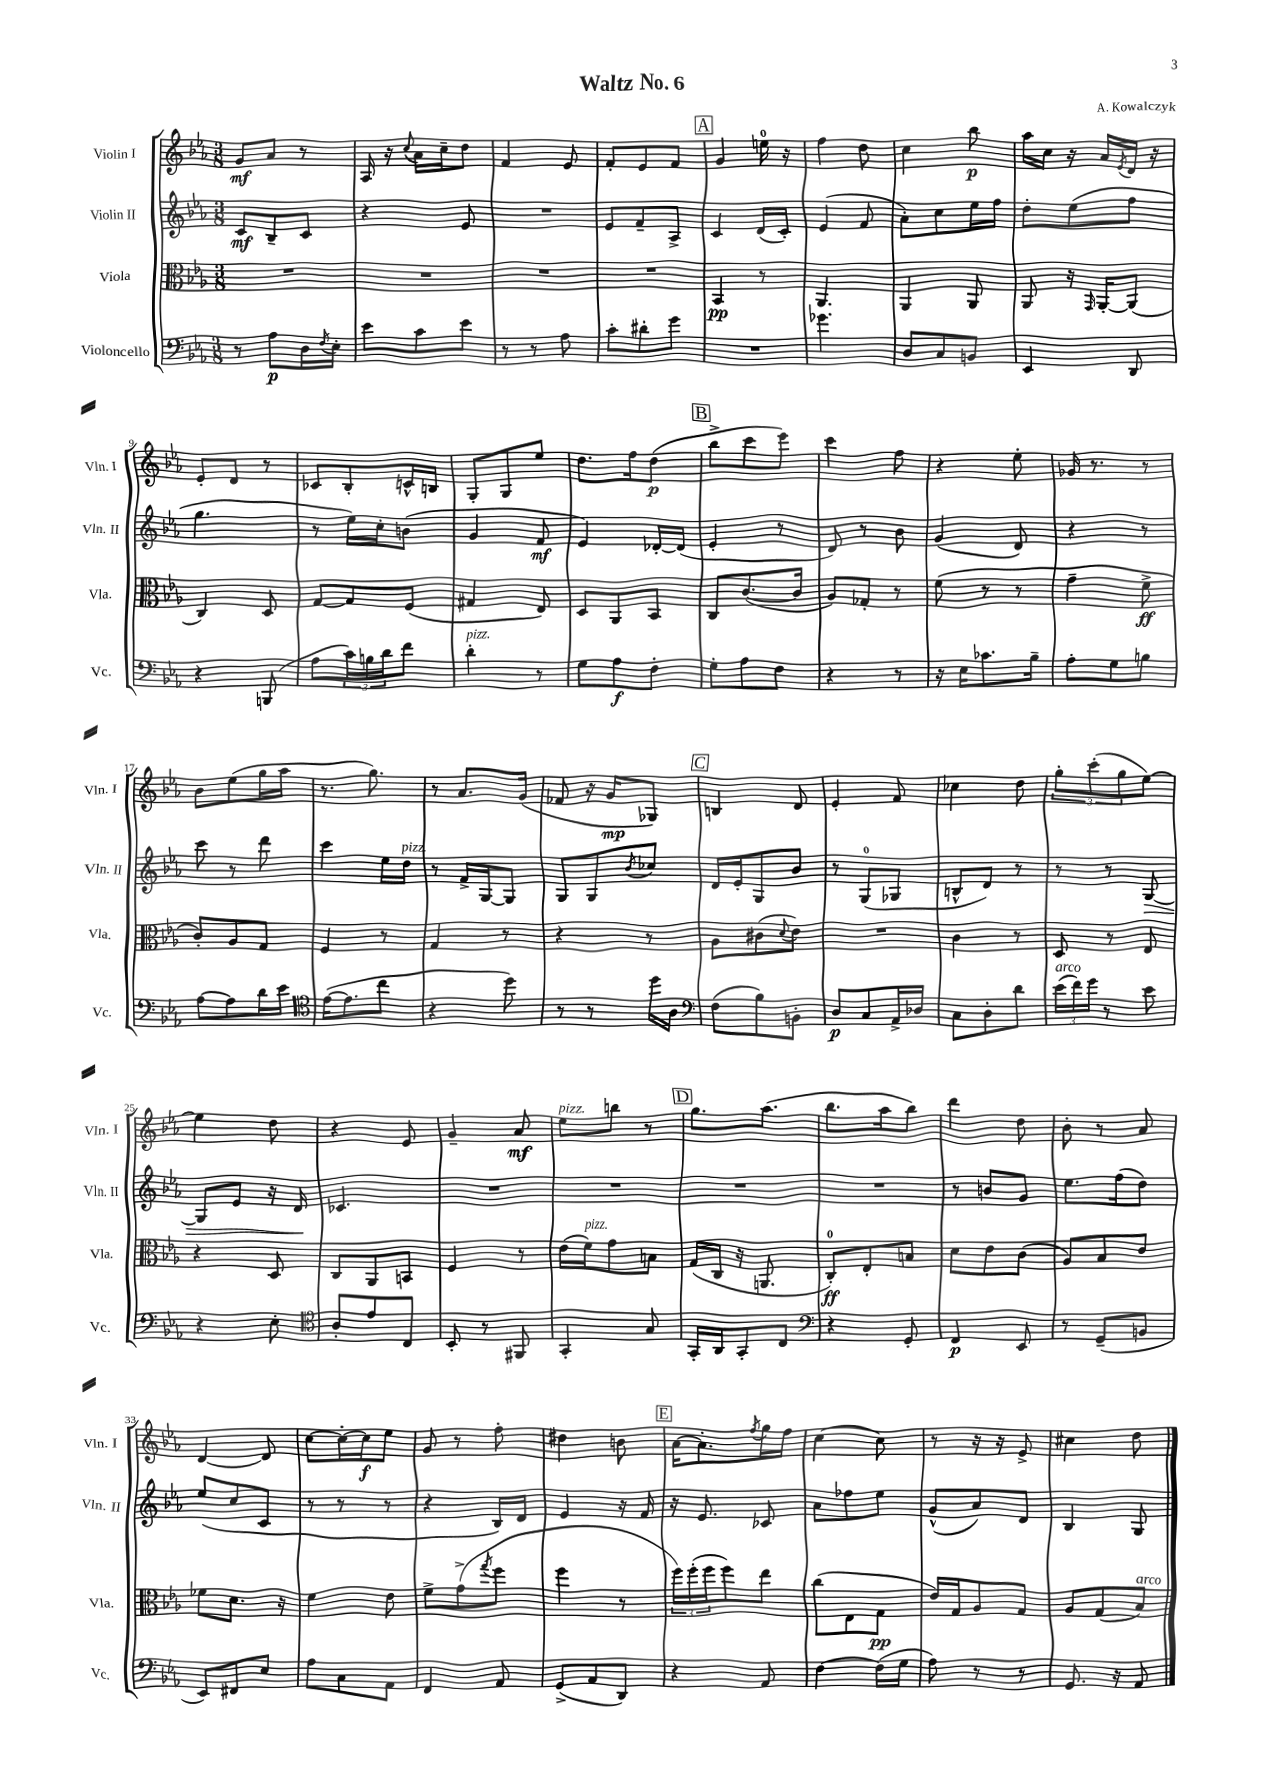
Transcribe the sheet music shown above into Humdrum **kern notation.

**kern	**dynam	**kern	**dynam	**kern	**dynam	**kern	**dynam
*part4	*part4	*part3	*part3	*part2	*part2	*part1	*part1
*staff4	*staff4	*staff3	*staff3	*staff2	*staff2	*staff1	*staff1
*I"Violoncello	*	*I"Viola	*	*I"Violin II	*	*I"Violin I	*
*I'Vc.	*	*I'Vla.	*	*I'Vln. II	*	*I'Vln. I	*
*clefF4	*	*clefC3	*	*clefG2	*	*clefG2	*
*k[b-e-a-]	*	*k[b-e-a-]	*	*k[b-e-a-]	*	*k[b-e-a-]	*
*M3/8	*	*M3/8	*	*M3/8	*	*M3/8	*
=1	=1	=1	=1	=1	=1	=1	=1
8r	.	4.r	.	8c/L	mf	8g/L	mf
8A-\L	p	.	.	8B-~/	.	8a-/J	.
16D\L	.	.	.	8c/J	.	8r	.
8qF/	.	.	.	.	.	.	.
16E-'\JJ	.	.	.	.	.	.	.
=2	=2	=2	=2	=2	=2	=2	=2
8e-\L	.	4.r	.	4r	.	16A-/	.
.	.	.	.	.	.	16r	.
.	.	.	.	.	.	8qqcc/	.
8c\	.	.	.	.	.	16a-\LL	.
.	.	.	.	.	.	16cc~\J	.
8e-\J	.	.	.	8e-/	.	8dd\J	.
=3	=3	=3	=3	=3	=3	=3	=3
8r	.	4.r	.	4.r	.	4f/	.
8r	.	.	.	.	.	.	.
8A-\	.	.	.	.	.	8e-/	.
=4	=4	=4	=4	=4	=4	=4	=4
8c'\L	.	4.r	.	8e-/L	.	8f'/L	.
8d#X'\	.	.	.	8f~/	.	8e-/	.
8g\J	.	.	.	8A-^/J	.	8f/J	.
!!LO:REH:place=s1:t=A
=5	=5	=5	=5	=5	=5	=5	=5
4.r	.	4BB-/	pp	4c/	.	4g/	.
.	.	8r	.	(16d/LL	.	16een\	.
.	.	.	.	16c'/JJ)	.	16r	.
=6	=6	=6	=6	=6	=6	=6	=6
4.g-X\	.	4.AA-/	.	(4e-/	.	4ff\	.
.	.	.	.	8f/	.	8dd\	.
=7	=7	=7	=7	=7	=7	=7	=7
8D/L	.	4AA-/	.	8a-'\L)	.	4cc\	.
8C/	.	.	.	8cc\	.	.	.
8BBn/J	.	8AA-/	.	16ee-\L	.	8bb-\	p
.	.	.	.	16ff\JJ	.	.	.
=8	=8	=8	=8	=8	=8	=8	=8
4EE-/	.	8AA-/	.	8dd'\L	.	16aa-\LL	.
.	.	.	.	.	.	16cc\JJ	.
.	.	16r	.	(8ee-\	.	16r	.
.	.	16qqGG/	.	.	.	.	.
.	.	[16AA-'/KL	.	.	.	16a-/LL	.
.	.	.	.	.	.	8qe-/	.
8DD/	.	(8AA-/J]	.	8ff\J	.	16d/JJ	.
.	.	.	.	.	.	16r	.
!!LO:LB:g=z
=9	=9	=9	=9	=9	=9	=9	=9
4r	.	4C/)	.	4.gg\	.	8e-'/L	.
.	.	.	.	.	.	8d/J	.
(8BBBn/	.	8D/	.	.	.	8r	.
=10	=10	=10	=10	=10	=10	=10	=10
8A-\L	.	[8G/L	.	8r	.	8c-X/L	.
24c\L)	.	8G/]	.	16ee-\LL)	.	8B-'/	.
24Bn\	.	.	.	.	.	.	.
.	.	.	.	16cc'\J	.	.	.
24d\J	.	.	.	.	.	.	.
8f\J	.	(8F/J	.	(8bn\J	.	16cn^^/L	.
.	.	.	.	.	.	16Bn/JJ	.
=11	=11	=11	=11	=11	=11	=11	=11
!LO:TX:a:i:t=pizz.	!	!	!	!	!	!	!
4d'\	.	4G#X/	.	4g/	.	8G'/L	.
.	.	.	.	.	.	8G/	.
8r	.	8E-/)	.	8f/	mf	8ee-/J	.
=12	=12	=12	=12	=12	=12	=12	=12
8G\L	.	8D/L	.	4e-/)	.	8.dd\L	.
8A-\	f	8AA-/	.	.	.	.	.
.	.	.	.	.	.	16ff\k	.
8F'\J	.	8BB-/J	.	[16d-X'/LL	.	(8dd\J	p
.	.	.	.	(16d-/JJ]	.	.	.
!!LO:REH:place=s1:t=B
=13	=13	=13	=13	=13	=13	=13	=13
8G'\L	.	8C/L	.	4e-'/	.	8bb-^\L	.
8A-\	.	([8.c/	.	.	.	8ccc\	.
8F\J	.	.	.	8r	.	8eee-\J)	.
.	.	16c/Jk]	.	.	.	.	.
=14	=14	=14	=14	=14	=14	=14	=14
4r	.	8A-/L)	.	8d/)	.	4ccc\	.
.	.	8G-X'/J	.	8r	.	.	.
8r	.	8r	.	8b-\	.	8ff\	.
=15	=15	=15	=15	=15	=15	=15	=15
16r	.	(8f\	.	(4g/	.	4r	.
16E-\KL	.	.	.	.	.	.	.
8.c-X\	.	8r	.	.	.	.	.
.	.	8r	.	8d/)	.	8ee-'\	.
16B-~\Jk	.	.	.	.	.	.	.
=16	=16	=16	=16	=16	=16	=16	=16
8A-'\L	.	4g~\	.	4r	.	16g-X/	.
.	.	.	.	.	.	8.r	.
8G\	.	.	.	.	.	.	.
8Bn\J	.	8f^\	ff	8r	.	8r	.
!!LO:LB:g=z
=17	=17	=17	=17	=17	=17	=17	=17
[8A-\L	.	8c'/L)	.	8ccc\	.	8b-\L	.
8A-\]	.	8A-/	.	8r	.	(8ee-\	.
16d\L	.	8G/J	.	8ddd\	.	16gg\L	.
16e-\JJ	.	.	.	.	.	16aa-\JJ	.
=18	=18	=18	=18	=18	=18	=18	=18
*clefC4	*	*	*	*	*	*	*
([16e-\KL	.	4F/	.	4ccc\	.	8.r	.
8.e-\]	.	.	.	.	.	.	.
.	.	.	.	.	.	8.gg\)	.
8cc\J	.	8r	.	16ee-\LL	.	.	.
!	!	!	!	!LO:TX:a:i:t=pizz.	!	!	!
.	.	.	.	16dd\JJ	.	.	.
=19	=19	=19	=19	=19	=19	=19	=19
4r	.	4G/	.	8r	.	8r	.
.	.	.	.	16f^/LL	.	8.a-/L	.
.	.	.	.	[16G/J	.	.	.
8dd\)	.	8r	.	8G/J]	.	.	.
.	.	.	.	.	.	(16g/Jk	.
=20	=20	=20	=20	=20	=20	=20	=20
8r	.	4r	.	8G/L	.	8f-X/	.
8r	.	.	.	8G/	.	16r	.
.	.	.	.	.	.	16g/KL	mp
.	.	.	.	8qb-/	.	.	.
16dd\LL	.	8r	.	8cc-X/J	.	8G-X/J)	.
16A-\JJ	.	.	.	.	.	.	.
!!LO:REH:place=s1:t=C
=21	=21	=21	=21	=21	=21	=21	=21
*clefF4	*	*	*	*	*	*	*
(8F\L	.	8A-\L	.	16d/LL	.	4Bn/	.
.	.	.	.	16e-'/J	.	.	.
8B-\)	.	(8c#X\	.	8G/	.	.	.
.	.	8qqd/	.	.	.	.	.
8BBn'\J	.	8e-\J)	.	8b-/J	.	8d/	.
=22	=22	=22	=22	=22	=22	=22	=22
8D/L	p	4.r	.	8r	.	4e-'/	.
8C/	.	.	.	(8G/L	.	.	.
16AA-^/L	.	.	.	8G-X/J	.	8f/	.
16D-X/JJ	.	.	.	.	.	.	.
=23	=23	=23	=23	=23	=23	=23	=23
8C\L	.	4c\	.	8Bn^^/L	.	4cc-X\	.
8D'\	.	.	.	8d/J)	.	.	.
8d\J	.	8r	.	8r	.	8dd\	.
=24	=24	=24	=24	=24	=24	=24	=24
!LO:TX:a:i:t=arco	!	!	!	!	!	!	!
(24e-\LL	.	8D/	.	8r	.	12gg'\L	.
24f\)	.	.	.	.	.	.	.
24g\JJ	.	.	.	.	.	(12ccc'\	.
8r	.	8r	.	8r	.	.	.
.	.	.	.	.	.	12gg\	.
!	!	!	!	!	!LO:HP:b	!	!
8e-\	.	8E-/	.	[8G/	>	[8ee-\J)	.
!!LO:LB:g=z
=25	=25	=25	=25	=25	=25	=25	=25
4r	.	4r	.	8G/L]	.	4ee-\]	.
.	.	.	.	8e-/J	.	.	.
8E-'\	.	8D/	.	16r	.	8dd\	.
.	.	.	.	16d/	.	.	.
.	.	.	.	.	]	.	.
=26	=26	=26	=26	=26	=26	=26	=26
*clefC4	*	*	*	*	*	*	*
8A-'/L	.	8C/L	.	4.c-X/	.	4r	.
8e-/	.	8AA-/	.	.	.	.	.
8C/J	.	8BBn/J	.	.	.	8e-/	.
=27	=27	=27	=27	=27	=27	=27	=27
8BB-'/	.	4F/	.	4.r	.	4g~/	.
8r	.	.	.	.	.	.	.
8FF#X/	.	8r	.	.	.	8a-/	mf
=28	=28	=28	=28	=28	=28	=28	=28
!	!	!	!	!	!	!LO:TX:a:i:t=pizz.	!
4GG'/	.	(16e-\LL	.	4.r	.	8ee-\L	.
!	!	!LO:TX:a:i:t=pizz.	!	!	!	!	!
.	.	16f\J)	.	.	.	.	.
.	.	8g\	.	.	.	8bbn\J	.
8G/	.	8Bn\J	.	.	.	8r	.
!!LO:REH:place=s1:t=D
=29	=29	=29	=29	=29	=29	=29	=29
16GG'/LL	.	(16G/LL	.	4.r	.	8.gg\L	.
16AA-/J	.	16C/JJ	.	.	.	.	.
8GG'/	.	16r	.	.	.	.	.
.	.	8.AAn/	.	.	.	(8.aa-\J	.
8C/J	.	.	.	.	.	.	.
=30	=30	=30	=30	=30	=30	=30	=30
*clefF4	*	*	*	*	*	*	*
4r	.	8C'/L)	ff	4.r	.	8.bb-\L	.
.	.	8E-'/	.	.	.	.	.
.	.	.	.	.	.	16aa-\k	.
8GG'/	.	8Bn/J	.	.	.	8bb-\J)	.
=31	=31	=31	=31	=31	=31	=31	=31
4FF/	p	8d\L	.	8r	.	4ddd\	.
.	.	8e-\	.	8bn/L	.	.	.
8EE-/	.	(8c\J	.	8g/J	.	8dd\	.
=32	=32	=32	=32	=32	=32	=32	=32
8r	.	8A-/L)	.	8.ee-\L	.	8b-'\	.
(8GG~/L	.	8B-/	.	.	.	8r	.
.	.	.	.	(16ff\k	.	.	.
8BBn/J	.	8e-/J	.	8dd\J)	.	8a-/	.
!!LO:LB:g=z
=33	=33	=33	=33	=33	=33	=33	=33
8EE-/L)	.	8f-X\L	.	(8ee-/L	.	[4d/	.
8FF#X/	.	8.d\J	.	8cc/	.	.	.
8E-/J	.	.	.	8c/J	.	8d/]	.
.	.	16r	.	.	.	.	.
=34	=34	=34	=34	=34	=34	=34	=34
8A-\L	.	4f\	.	8r	.	[8cc\L	.
8C\	.	.	.	8r	.	16cc'\L_	.
.	.	.	.	.	.	16cc\J]	f
8AA-\J	.	8e-\	.	8r	.	8ee-\J	.
=35	=35	=35	=35	=35	=35	=35	=35
4FF/	.	8f^\L	.	4r	.	8g/	.
.	.	(8g^\	.	.	.	8r	.
.	.	8qgg/	.	.	.	.	.
8AA-/	.	8ff\J	.	16B-/LL)	.	8ff'\	.
.	.	.	.	16d/JJ	.	.	.
=36	=36	=36	=36	=36	=36	=36	=36
(8GG^/L	.	4ff\	.	4e-/	.	4dd#X\	.
8AA-/	.	.	.	.	.	.	.
8DD/J)	.	8r	.	16r	.	8bn\	.
.	.	.	.	16f/	.	.	.
!!LO:REH:place=s1:t=E
=37	=37	=37	=37	=37	=37	=37	=37
4r	.	24ff\LL)	.	16r	.	[16a-\KL	.
.	.	(24ff'\	.	.	.	.	.
.	.	.	.	8.e-/	.	8.a-'\]	.
.	.	24ff\J	.	.	.	.	.
.	.	8ff\)	.	.	.	.	.
.	.	.	.	.	.	8qff/	.
8AA-/	.	8ee-\J	.	8c-X/	.	16gg\L	.
.	.	.	.	.	.	16ff\JJ	.
=38	=38	=38	=38	=38	=38	=38	=38
[4F\	.	(8cc\L	.	8a-\L	.	[4cc\	.
.	.	8E-\	.	8ff-X\	.	.	.
(16F\LL]	.	8G\J	pp	8ee-\J	.	8cc\]	.
16G\JJ	.	.	.	.	.	.	.
=39	=39	=39	=39	=39	=39	=39	=39
8A-\)	.	16e-/LL)	.	(8g^^/L	.	8r	.
.	.	16G/J	.	.	.	.	.
8r	.	8A-/	.	8a-/)	.	16r	.
.	.	.	.	.	.	16r	.
8r	.	8G/J	.	8d/J	.	8e-^/	.
=40	=40	=40	=40	=40	=40	=40	=40
8.GG/	.	8A-/L	.	4B-/	.	4cc#X\	.
.	.	(8G/	.	.	.	.	.
16r	.	.	.	.	.	.	.
!	!	!LO:TX:a:i:t=arco	!	!	!	!	!
8AA-/	.	8B-/J)	.	8G/	.	8dd\	.
==	==	==	==	==	==	==	==
*-	*-	*-	*-	*-	*-	*-	*-
